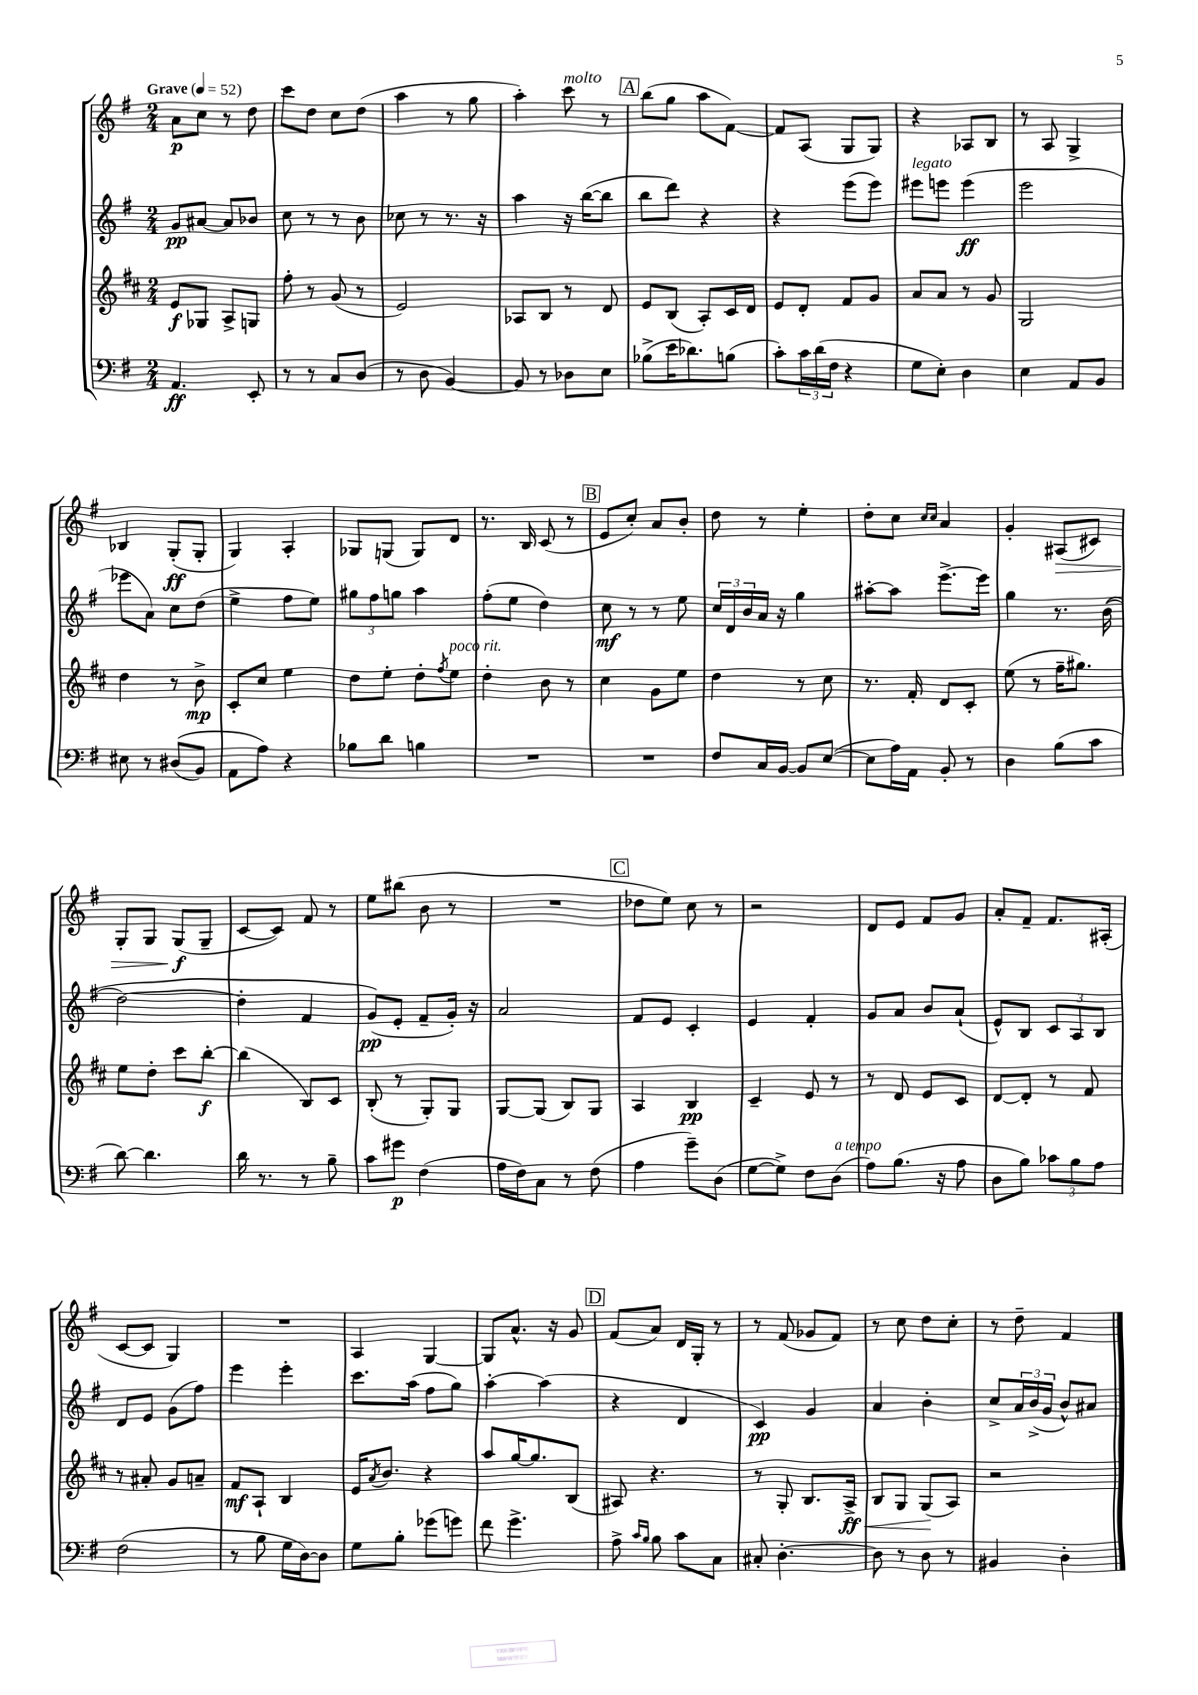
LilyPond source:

<<
\new StaffGroup <<
\new Staff = "s0" {
    \clef treble \key g \major \numericTimeSignature \time 2/4 \tempo "Grave" 4 = 52
    a'8\p c''8 r8 d''8 |
    c'''8 d''8 c''8 d''8( |
    a''4 r8 g''8 |
    a''4-.) c'''8^\markup { \italic "molto" } r8 |
    \mark \markup { \box "A" } b''8( g''8 a''8 fis'8~) |
    fis'8 a8( g8 g8) |
    r4 aes8 b8 |
    r8 a8 g4-> |
    bes4 g8-.\ff( g8-. |
    g4) a4-. |
    ges8 g8( g8) d'8 |
    r8. b16 c'8( r8 |
    \mark \markup { \box "B" } e'8 c''8-.) a'8 b'8-. |
    d''8 r8 e''4-. |
    d''8-. c''8 \grace { c''16 c''16 } a'4 |
    g'4-. ais8\>( cis'8) |
    g8-. g8 g8\f\!( g8-- |
    c'8~ c'8) fis'8 r8 |
    e''8 bis''8( b'8 r8 |
    R2 |
    \mark \markup { \box "C" } des''8 e''8) c''8 r8 |
    r2 |
    d'8 e'8 fis'8 g'8 |
    a'8-. fis'8-- fis'8. ais16-.( |
    c'8~ c'8 g4) |
    R2 |
    a4 g4~ |
    g8 a'8.-^ r16 g'8 |
    \mark \markup { \box "D" } fis'8( a'8) d'16 g16-. r8 |
    r8 fis'8( ges'8 fis'8) |
    r8 c''8 d''8 c''8-. |
    r8 d''8-- fis'4 \bar "|." |
}
\new Staff = "s1" {
    \clef treble \key g \major \numericTimeSignature \time 2/4
    g'8\pp ais'8~ ais'8 bes'8 |
    c''8 r8 r8 b'8 |
    ces''8 r8 r8. r16 |
    a''4 r16 b''16~( b''8 |
    \mark \markup { \box "A" } b''8 d'''8) r4 |
    r4 e'''8( e'''8) |
    eis'''8^\markup { \italic "legato" } e'''8 e'''4\ff( |
    e'''2 |
    ees'''8 a'8) c''8 d''8( |
    e''4-> fis''8 e''8) |
    \tuplet 3/2 { gis''8 fis''8 g''8 } a''4 |
    fis''8-.( e''8 d''4) |
    \mark \markup { \box "B" } c''8\mf r8 r8 e''8 |
    \tuplet 3/2 { c''16 d'16 b'16 } a'16 r16 g''4 |
    ais''8~-. ais''8 e'''8.~-> e'''16 |
    g''4 r8. b'16(\( |
    d''2~) |
    d''4-. fis'4 |
    g'8\pp(\) e'8-. fis'8-- g'16-.) r16 |
    a'2 |
    \mark \markup { \box "C" } fis'8 e'8 c'4-. |
    e'4 fis'4-. |
    g'8 a'8 b'8 a'8-!( |
    e'8-^) b8 \tuplet 3/2 { c'8 a8 b8 } |
    d'8 e'8 g'8( fis''8) |
    e'''4 e'''4-. |
    c'''8. a''16( fis''8 g''8) |
    a''4~-. a''4( |
    \mark \markup { \box "D" } r4 d'4 |
    c'4\pp) g'4 |
    a'4 b'4-. |
    c''8-> \tuplet 3/2 { a'16 b'16->( g'16 } b'8-^) ais'8 \bar "|." |
}
\new Staff = "s2" {
    \clef treble \key d \major \numericTimeSignature \time 2/4
    e'8\f ges8 a8-> g8 |
    fis''8-. r8 g'8( r8 |
    e'2) |
    aes8 b8 r8 d'8 |
    \mark \markup { \box "A" } e'8 b8( a8-.) cis'16 d'16 |
    e'8 d'8-. fis'8 g'8 |
    a'8 a'8 r8 g'8 |
    g2 |
    d''4 r8 b'8->\mp |
    cis'8-. cis''8 e''4 |
    d''8 e''8-. d''8-. \acciaccatura { fis''8 } e''8^\markup { \italic "poco rit." } |
    d''4-. b'8 r8 |
    \mark \markup { \box "B" } cis''4 g'8 e''8 |
    d''4 r8 cis''8 |
    r8. fis'16-. d'8 cis'8-. |
    e''8( r8 fis''16-- gis''8.) |
    e''8 d''8-. cis'''8 b''8~-.\f |
    b''4( b8) cis'8 |
    b8-.( r8 g8-.) g8 |
    g8~ g8( b8) g8 |
    \mark \markup { \box "C" } a4 b4\pp |
    cis'4-- e'8 r8 |
    r8 d'8 e'8 cis'8 |
    d'8~ d'8-. r8 fis'8 |
    r8 ais'8-. g'8 a'8-- |
    fis'8\mf a8-! b4 |
    e'16 \acciaccatura { a'8 } b'8. r4 |
    a''8 g''16~ g''8. b8( |
    \mark \markup { \box "D" } ais8) r4. |
    r8 g8-. b8. a16->\ff\< |
    b8 g8 g8\!( a8) |
    r2 \bar "|." |
}
\new Staff = "s3" {
    \clef bass \key g \major \numericTimeSignature \time 2/4
    a,4.\ff e,8-. |
    r8 r8 c8 d8( |
    r8 d8 b,4~) |
    b,8 r8 des8 e8 |
    \mark \markup { \box "A" } bes8->( e'16 des'8.) b8( |
    c'8-.) \tuplet 3/2 { c'16 d'16( fis16 } r4 |
    g8 e8-.) d4 |
    e4 a,8 b,8 |
    eis8 r8 dis8(\( b,8) |
    a,8 a8\) r4 |
    bes8 d'8 b4 |
    R2 |
    \mark \markup { \box "B" } R2 |
    fis8 c16 b,16~ b,8 e8~( |
    e8 a16) a,16 b,8-. r8 |
    d4 b8( c'8 |
    d'8~) d'4. |
    d'16 r8. r8 b8-- |
    c'8 gis'8\p fis4( |
    a16 fis16) c8 r8 fis8( |
    \mark \markup { \box "C" } a4 g'8--) d8( |
    g8~ g8->) fis8 d8^\markup { \italic "a tempo" }( |
    a8) b8.( r16 a8 |
    d8 b8) \tuplet 3/2 { ces'8 b8 a8 } |
    fis2( |
    r8 b8 g16 d16~) d8 |
    g8 b8-. ges'8( g'8) |
    fis'8 g'4.-> |
    \mark \markup { \box "D" } a8-> \grace { c'16 b16 } b8 c'8 c8 |
    cis8-. d4.~-. |
    d8 r8 d8 r8 |
    bis,4 d4-. \bar "|." |
}
>>
>>
\layout { \context { \Score \remove "Bar_number_engraver" } }
